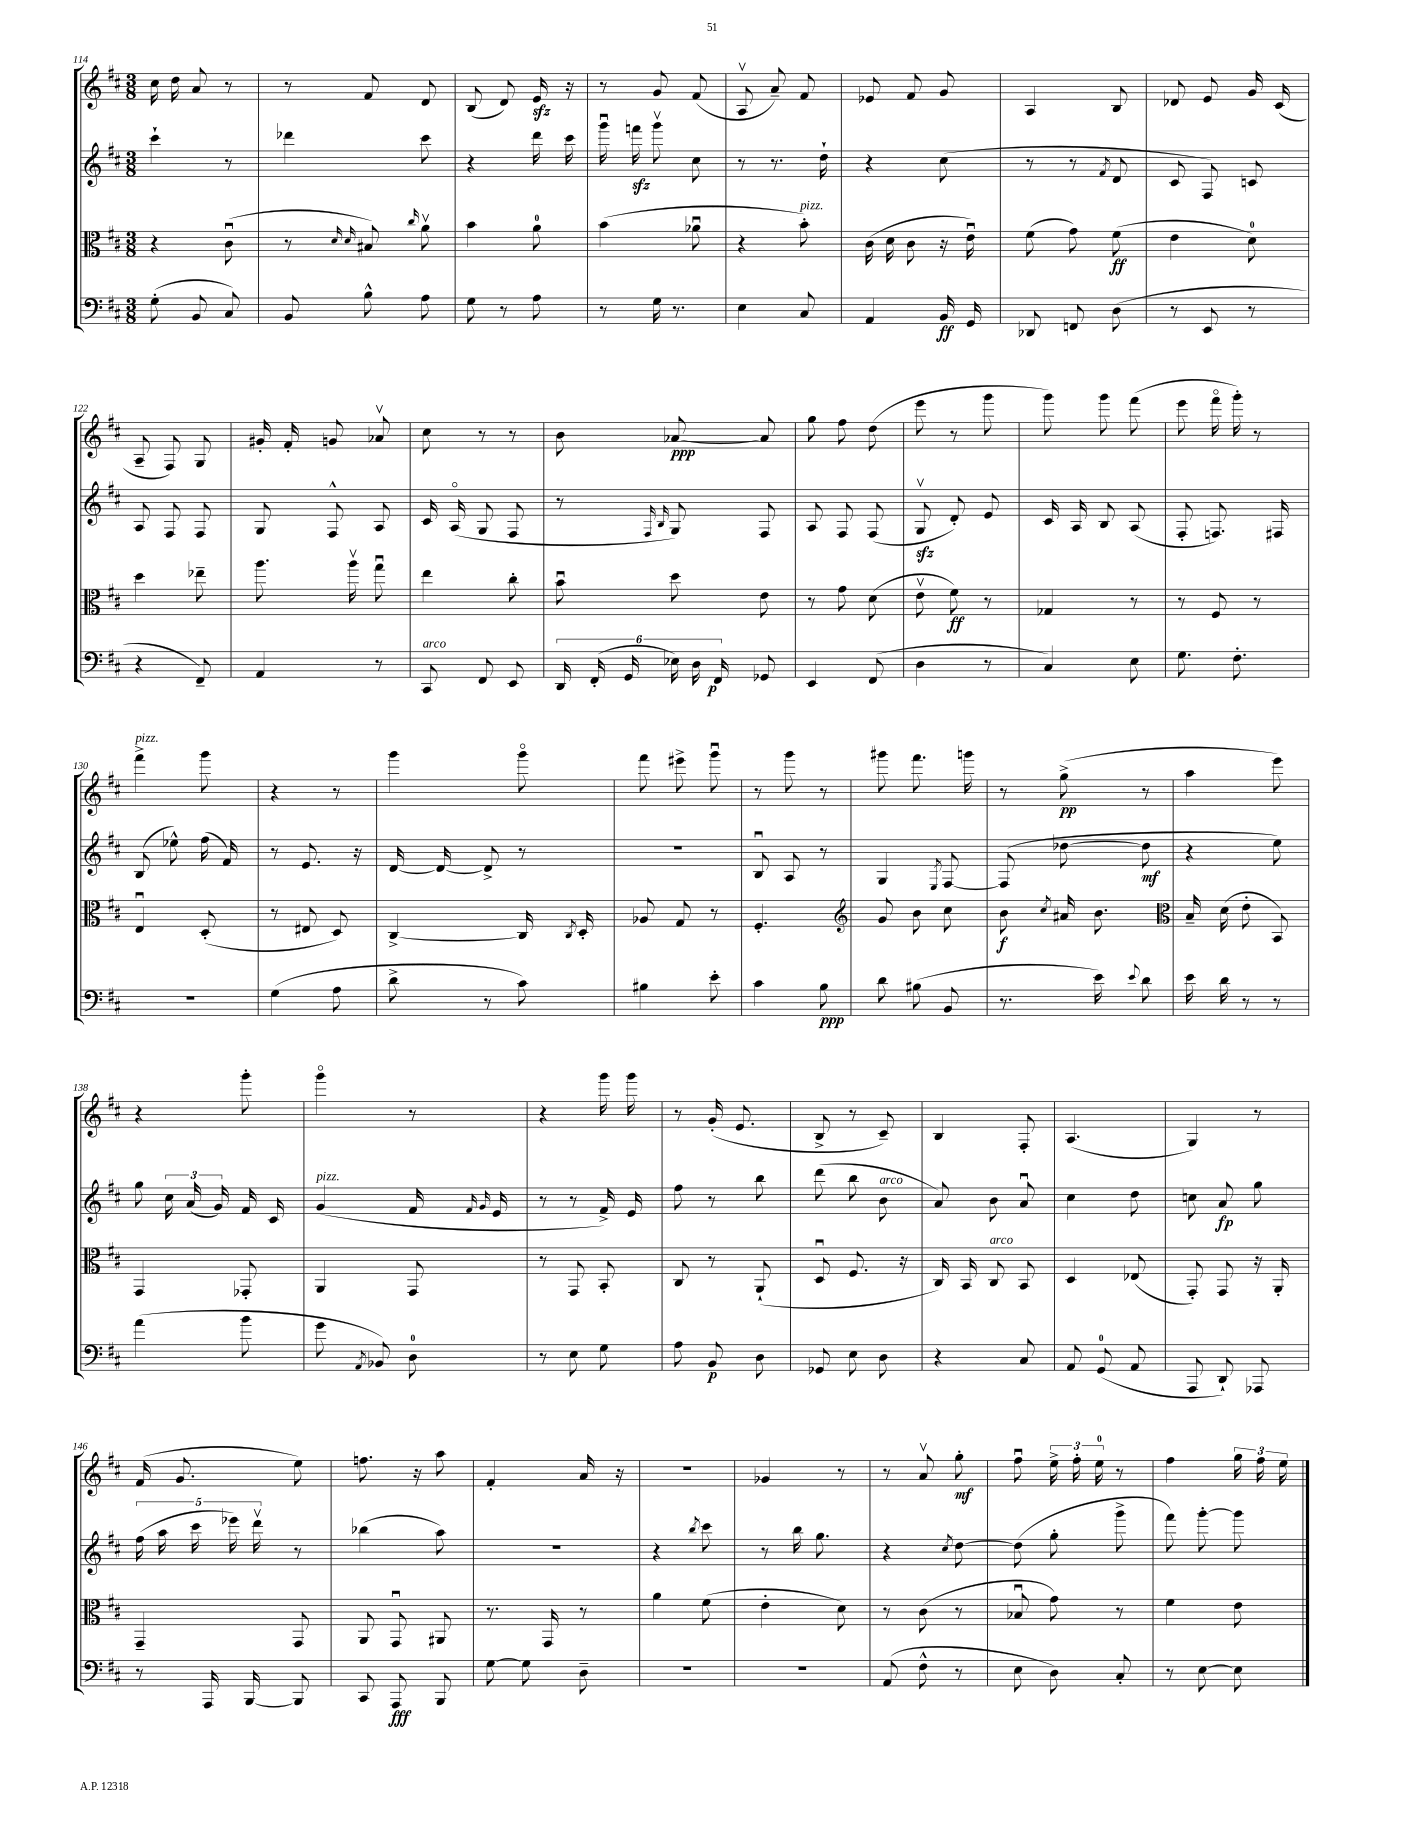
<<
\new StaffGroup <<
\new Staff = "s0" {
    \clef treble \key d \major \numericTimeSignature \time 3/8
    \autoBeamOff cis''16 d''16 a'8 r8 |
    r8 fis'8 d'8 |
    b8( d'8) e'16\sfz r16 |
    r8 g'8 fis'8( |
    a8\upbow a'8--) fis'8 |
    ees'8 fis'8 g'8 |
    a4 b8 |
    des'8 e'8 g'16 cis'16( |
    a8-- fis8) g8 |
    gis'16-. fis'16-. g'8 aes'8\upbow |
    cis''8 r8 r8 |
    b'8 aes'8~\ppp aes'8 |
    g''8 fis''8 d''8( |
    e'''8 r8 g'''8 |
    g'''8) g'''8 fis'''8( |
    e'''8 fis'''16\flageolet g'''16-.) r8 |
    fis'''4->^\markup { \italic "pizz." } g'''8 |
    r4 r8 |
    g'''4 g'''8\flageolet |
    fis'''8 eis'''8-> g'''8\downbow |
    r8 g'''8 r8 |
    gis'''8 fis'''8. g'''16 |
    r8 g''8->\pp( r8 |
    a''4 e'''8) |
    r4 g'''8-. |
    g'''4\flageolet r8 |
    r4 g'''16 g'''16 |
    r8 g'16-.( e'8. |
    b8-> r8 cis'8--) |
    b4 fis8-. |
    a4.( |
    g4) r8 |
    fis'16( g'8. e''8) |
    f''8. r16 a''8 |
    fis'4-. a'16 r16 |
    R4. |
    ges'4 r8 |
    r8 a'8\upbow g''8-.\mf |
    fis''8\downbow \tuplet 3/2 { e''16-> fis''16-. e''16-0 } r8 |
    fis''4 \tuplet 3/2 { g''16 fis''16 e''16 } \bar "|." |
}
\new Staff = "s1" {
    \clef treble \key d \major \numericTimeSignature \time 3/8
    \autoBeamOff cis'''4-! r8 |
    des'''4 cis'''8 |
    r4 d'''16 cis'''16 |
    g'''16\downbow f'''16\sfz g'''8\upbow cis''8 |
    r8 r8. d''16-! |
    r4 cis''8( |
    r8 r8 \acciaccatura { fis'8 } d'8 |
    cis'8 fis8) c'8 |
    a8 fis8 fis8 |
    g8 fis8-^ a8 |
    cis'16 a16\flageolet( g8 fis8 |
    r8 \grace { fis16 b16 } g8) fis8 |
    a8 fis8 fis8( |
    g8\upbow\sfz d'8-.) e'8 |
    cis'16 a16 b8 a8( |
    fis8-. f8.) fis16 |
    b8( ees''8-^) fis''16( fis'16) |
    r8 e'8. r16 |
    d'16~ d'16~ d'8-> r8 |
    R4. |
    b8\downbow a8 r8 |
    g4 \acciaccatura { e8 } fis8~ |
    fis8( des''8~ des''8\mf |
    r4 e''8) |
    g''8 \tuplet 3/2 { cis''16 a'16( g'16) } fis'16 cis'16 |
    g'4^\markup { \italic "pizz." }( fis'16 \grace { fis'16 g'16 } e'16 |
    r8 r8 fis'16->) e'16 |
    fis''8 r8 b''8 |
    d'''8( b''8 b'8^\markup { \italic "arco" } |
    a'8) b'8 a'8\downbow |
    cis''4 d''8 |
    c''8 a'8\fp g''8 |
    \tuplet 5/4 { fis''16( a''16 cis'''16 ees'''16) d'''16\upbow } r8 |
    bes''4( a''8) |
    R4. |
    r4 \acciaccatura { b''8 } cis'''8 |
    r8 b''16 g''8. |
    r4 \acciaccatura { cis''8 } d''8~ |
    d''8( g''8-. g'''8-> |
    fis'''8) g'''8~-. g'''8 \bar "|." |
}
\new Staff = "s2" {
    \clef alto \key d \major \numericTimeSignature \time 3/8
    \autoBeamOff r4 cis'8\downbow( |
    r8 \grace { d'16 d'16 } bis8) \grace { cis''16 } a'8\upbow |
    b'4 a'8-0 |
    b'4( aes'8\downbow |
    r4 b'8-.^\markup { \italic "pizz." }) |
    cis'16( d'16 cis'8 r16 e'16\downbow) |
    fis'8( g'8) fis'8\ff( |
    e'4 d'8-0) |
    d''4 ees''8-- |
    a''8. a''16\upbow g''8\downbow |
    e''4 cis''8-. |
    b'8\downbow d''8 e'8 |
    r8 g'8 d'8( |
    e'8\upbow fis'8\ff) r8 |
    ges4 r8 |
    r8 fis8 r8 |
    e4\downbow d8-.( |
    r8 eis8 d8) |
    cis4~-> cis16 \acciaccatura { cis8 } d16-. |
    aes8 g8 r8 |
    fis4.-. |
    \clef treble g'8 b'8 cis''8 |
    b'8\f \acciaccatura { cis''8 } ais'16 b'8. |
    \clef alto b16-- d'16( e'8-. b,8) |
    g,4 ges,8-. |
    a,4 g,8 |
    r8 g,8 b,8-. |
    cis8 r8 a,8-!( |
    d8\downbow fis8. r16 |
    cis16) b,16 cis8^\markup { \italic "arco" } b,8 |
    d4 ees8( |
    g,8-.) g,8 r16 a,16-. |
    g,4-- g,8 |
    a,8 g,8\downbow ais,8 |
    r8. g,16 r8 |
    a'4 fis'8( |
    e'4-. d'8) |
    r8 cis'8( r8 |
    bes8\downbow g'8) r8 |
    fis'4 e'8 \bar "|." |
}
\new Staff = "s3" {
    \clef bass \key d \major \numericTimeSignature \time 3/8
    \autoBeamOff g8-.( b,8 cis8) |
    b,8 b8-^ a8 |
    g8 r8 a8 |
    r8 g16 r8. |
    e4 cis8 |
    a,4 b,16\ff g,16 |
    des,8 f,8 d8( |
    r8 e,8 r8 |
    r4 fis,8--) |
    a,4 r8 |
    cis,8^\markup { \italic "arco" } fis,8 e,8 |
    \tuplet 6/4 { d,16 fis,16-.( g,16 ees16) d16 fis,16\p } ges,8 |
    e,4 fis,8( |
    d4 r8 |
    cis4) e8 |
    g8. fis8.-. |
    R4. |
    g4( a8 |
    d'8-> r8 cis'8) |
    bis4 e'8-. |
    cis'4 b8\ppp |
    d'8 bis8( b,8 |
    r8. e'16) \appoggiatura { e'8 } d'8 |
    e'16 d'16 r8 r8 |
    a'4( b'8 |
    g'8 \acciaccatura { a,8 } bes,8) d8-0 |
    r8 e8 g8 |
    a8 b,8\p d8 |
    ges,8 e8 d8 |
    r4 cis8 |
    a,8 g,8-0( a,8 |
    a,,8 d,8-!) aes,,8 |
    r8 a,,16 b,,16~ b,,8 |
    cis,8 a,,8\fff b,,8 |
    g8~ g8 d8-- |
    R4. |
    R4. |
    a,8( fis8-^ r8 |
    e8 d8) cis8-. |
    r8 e8~ e8 \bar "|." |
}
>>
>>
\layout { \context { \Score currentBarNumber = #114 } }
